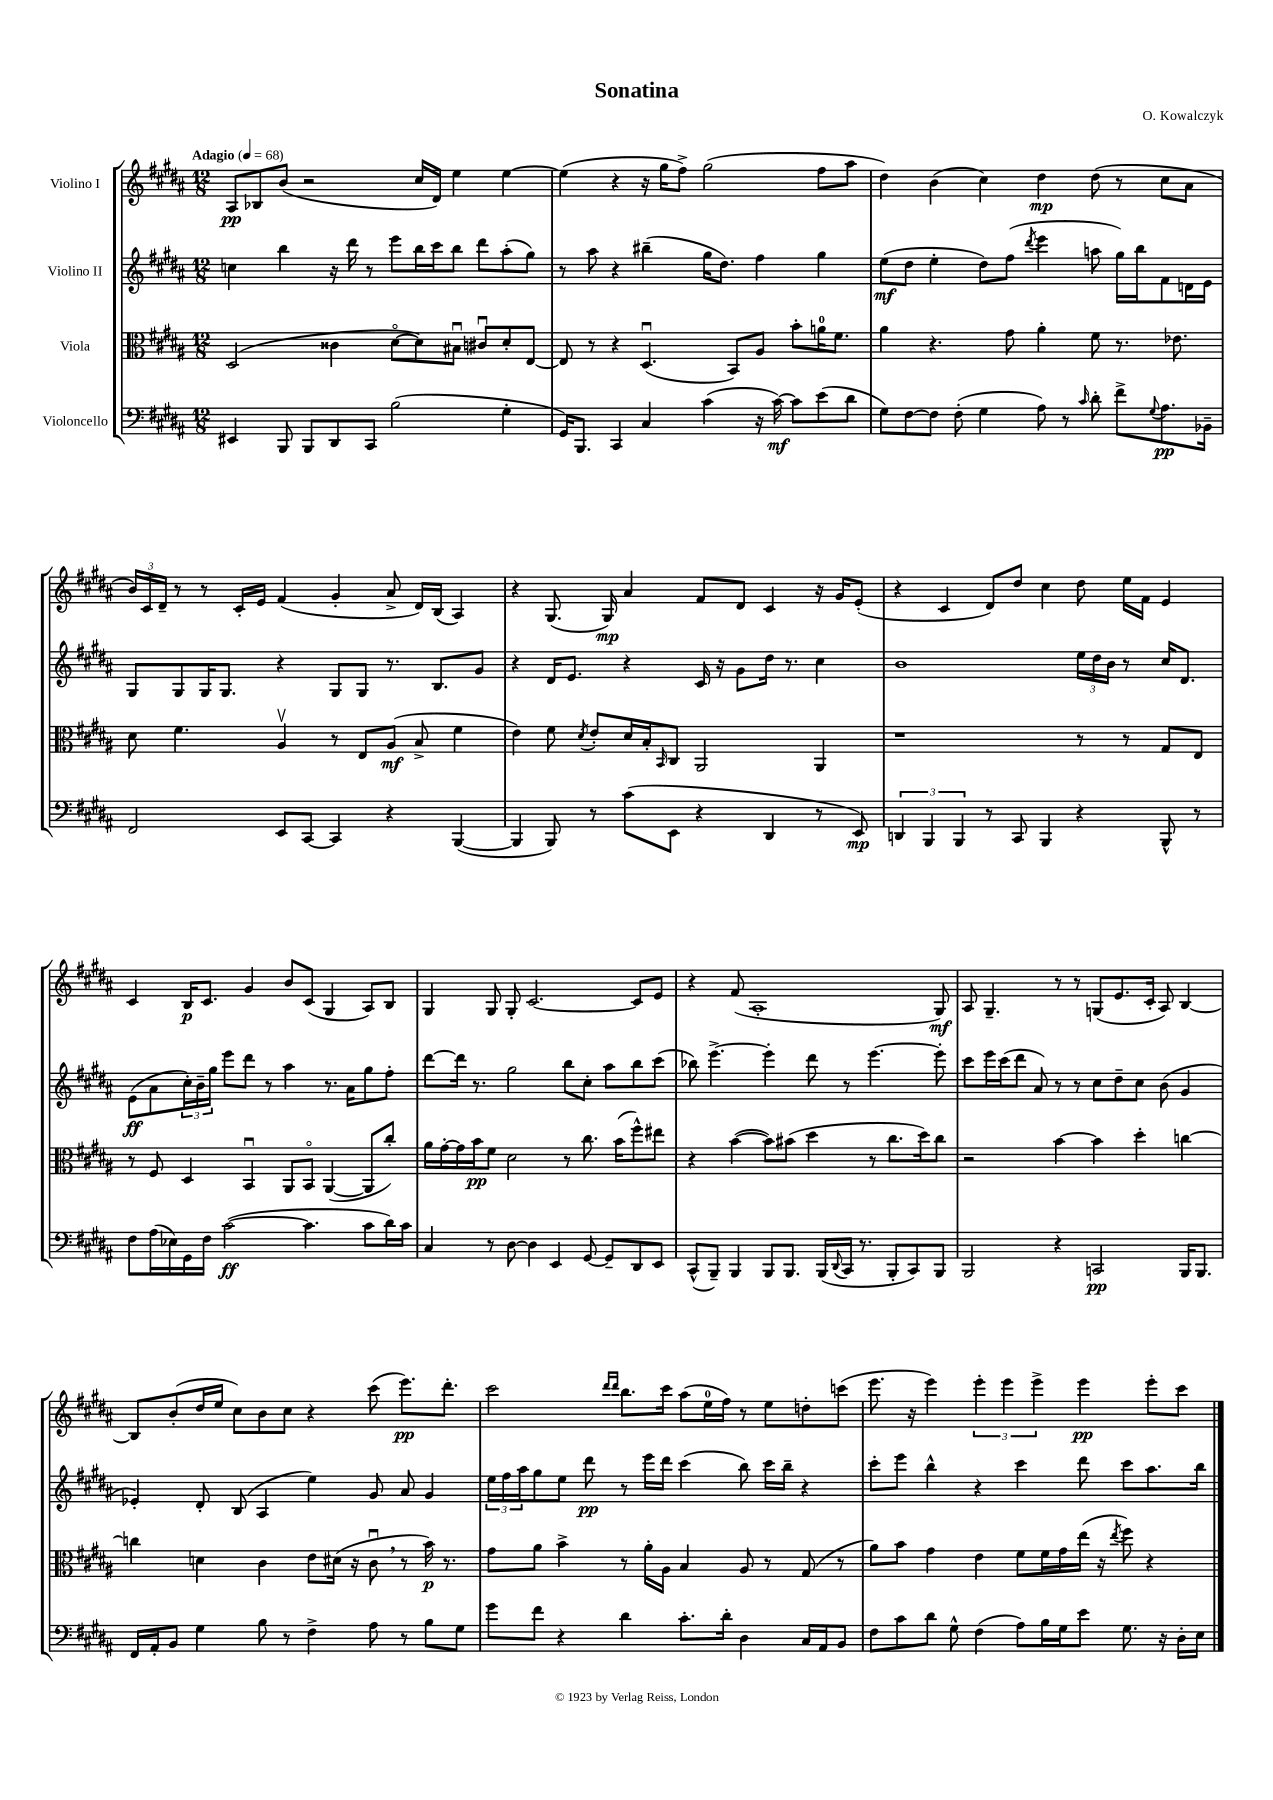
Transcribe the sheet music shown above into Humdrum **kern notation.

**kern	**dynam	**kern	**dynam	**kern	**dynam	**kern	**dynam
*part4	*part4	*part3	*part3	*part2	*part2	*part1	*part1
*staff4	*staff4	*staff3	*staff3	*staff2	*staff2	*staff1	*staff1
*I"Violoncello	*	*I"Viola	*	*I"Violino II	*	*I"Violino I	*
*clefF4	*	*clefC3	*	*clefG2	*	*clefG2	*
*k[f#c#g#d#a#]	*	*k[f#c#g#d#a#]	*	*k[f#c#g#d#a#]	*	*k[f#c#g#d#a#]	*
*M12/8	*	*M12/8	*	*M12/8	*	*M12/8	*
*MM68	*	*MM68	*	*MM68	*	*MM68	*
=1	=1	=1	=1	=1	=1	=1	=1
!	!	!	!	!	!	!LO:TX:a:B:t=Adagio	!
4EE#X/	.	(2D#/	.	4ccn\	.	8A#/L	pp
.	.	.	.	.	.	8B-X/	.
8BBB/	.	.	.	4bb\	.	(8b/J	.
8BBB/L	.	.	.	.	.	2r	.
8DD#/	.	4c##X\	.	16r	.	.	.
.	.	.	.	16ddd#\	.	.	.
8CC#/J	.	.	.	8r	.	.	.
(2B\	.	[8d#\L	.	8eee\L	.	.	.
.	.	8d#\])	.	16bb\L	.	16cc#/LL	.
.	.	.	.	16ccc#\J	.	16d#/JJ)	.
.	.	8B#Xu\J	.	8bb\J	.	4ee\	.
.	.	8c#Xu/L	.	8ddd#\L	.	.	.
4G#'\	.	8d#'/	.	(8aa#'\	.	[4ee\	.
.	.	[8E/J	.	8gg#\J)	.	.	.
=2	=2	=2	=2	=2	=2	=2	=2
16GG#/KL)	.	8E/]	.	8r	.	(4ee\]	.
8.BBB/J	.	.	.	.	.	.	.
.	.	8r	.	8aa#\	.	.	.
4CC#/	.	4r	.	4r	.	4r	.
4C#/	.	(4.D#u/	.	(4bb#X~\	.	16r	.
.	.	.	.	.	.	16gg#\KL	.
.	.	.	.	.	.	8ff#^\J)	.
(4c#\	.	.	.	16gg#\KL	.	(2gg#\	.
.	.	.	.	8.dd#\J)	.	.	.
.	.	8BB/L)	.	.	.	.	.
16r	.	8A#/J	.	4ff#\	.	.	.
[16c#\)	mf	.	.	.	.	.	.
8c#\L]	.	8b'\L	.	.	.	.	.
(8e\	.	16an\K	.	4gg#\	.	8ff#\L	.
.	.	8.f#\J	.	.	.	.	.
8d#\J	.	.	.	.	.	8aa#\J	.
=3	=3	=3	=3	=3	=3	=3	=3
8G#\L)	.	4a#\	.	(8ee\L	mf	4dd#\)	.
[8F#\	.	.	.	8dd#\J	.	.	.
8F#\J]	.	4.r	.	4ee'\	.	(4b\	.
(8F#'\	.	.	.	.	.	.	.
4G#\	.	.	.	8dd#\L)	.	4cc#\)	.
.	.	8g#\	.	(8ff#\J	.	.	.
.	.	.	.	8qddd#/	.	.	.
8A#\)	.	4a#'\	.	4eee\	.	4dd#\	mp
8r	.	.	.	.	.	.	.
16qqc#/	.	.	.	.	.	.	.
8d#'\	.	8f#\	.	8aan\	.	(8dd#\	.
8f#^\L	.	8.r	.	16gg#\LL)	.	8r	.
.	.	.	.	16bb\J	.	.	.
8qqG#/	.	.	.	.	.	.	.
8.A#\	pp	.	.	8f#\	.	8cc#\L	.
.	.	8.e-X\	.	.	.	.	.
.	.	.	.	16dn\L	.	8a#\J	.
16BB-X~\Jk	.	.	.	16e\JJ	.	.	.
!!LO:LB:g=z
=4	=4	=4	=4	=4	=4	=4	=4
2FF#/	.	8d#\	.	8G#/L	.	24b/LL)	.
.	.	.	.	.	.	24c#/	.
.	.	.	.	.	.	24d#~/JJ	.
.	.	4.f#\	.	8G#/	.	8r	.
.	.	.	.	16G#/K	.	8r	.
.	.	.	.	8.G#/J	.	.	.
.	.	.	.	.	.	16c#'/LL	.
.	.	.	.	.	.	16e/JJ	.
8EE/L	.	4A#v/	.	4r	.	(4f#/	.
[8CC#/J	.	.	.	.	.	.	.
4CC#/]	.	8r	.	8G#/L	.	4g#'/	.
.	.	8E/L	.	8G#/J	.	.	.
4r	.	(8A#/J	mf	8.r	.	8a#^/	.
.	.	8B^/	.	.	.	16d#/LL)	.
.	.	.	.	8.B/L	.	(16B/JJ	.
([4BBB/	.	4f#\	.	.	.	4A#/)	.
.	.	.	.	8g#/J	.	.	.
=5	=5	=5	=5	=5	=5	=5	=5
4BBB/]	.	4e\)	.	4r	.	4r	.
8BBB/)	.	8f#\	.	16d#/KL	.	(8.G#/	.
.	.	.	.	8.e/J	.	.	.
.	.	8qd#/	.	.	.	.	.
8r	.	8e'/L	.	.	.	.	.
.	.	.	.	.	.	16G#/)	mp
(8c#\L	.	16d#/L	.	4r	.	4a#/	.
.	.	16B'/J	.	.	.	.	.
.	.	16qqBB/	.	.	.	.	.
8EE\J	.	8C#/J	.	.	.	.	.
4r	.	2AA#/	.	16c#/	.	8f#/L	.
.	.	.	.	16r	.	.	.
.	.	.	.	8g#\L	.	8d#/J	.
4DD#/	.	.	.	16dd#\Jk	.	4c#/	.
.	.	.	.	8.r	.	.	.
8r	.	4AA#/	.	4cc#\	.	16r	.
.	.	.	.	.	.	16g#/KL	.
8EE/)	mp	.	.	.	.	(8e'/J	.
=6	=6	=6	=6	=6	=6	=6	=6
6DDn/	.	1r	.	1b	.	4r	.
6BBB/	.	.	.	.	.	.	.
.	.	.	.	.	.	4c#/	.
6BBB/	.	.	.	.	.	.	.
8r	.	.	.	.	.	8d#/L)	.
8CC#/	.	.	.	.	.	8dd#/J	.
4BBB/	.	.	.	.	.	4cc#\	.
4r	.	8r	.	24ee\LL	.	8dd#\	.
.	.	.	.	24dd#\	.	.	.
.	.	.	.	24b\JJ	.	.	.
.	.	8r	.	8r	.	16ee\LL	.
.	.	.	.	.	.	16f#\JJ	.
8BBB^^/	.	8G#/L	.	16cc#/KL	.	4e/	.
.	.	.	.	8.d#/J	.	.	.
8r	.	8E/J	.	.	.	.	.
!!LO:LB:g=z
=7	=7	=7	=7	=7	=7	=7	=7
8F#\L	.	8r	.	(8e\L	ff	4c#/	.
(16A#\L	.	8F#/	.	8a#\	.	.	.
16E-X\)	.	.	.	.	.	.	.
16GG#\	.	4D#/	.	24cc#'\L)	.	16B/KL	p
.	.	.	.	24b~\	.	.	.
16F#\JJ	.	.	.	.	.	8.c#/J	.
.	.	.	.	24gg#\JJ	.	.	.
([2c#\	ff	.	.	8eee\L	.	.	.
.	.	4BBu/	.	8ddd#\J	.	4g#/	.
.	.	.	.	8r	.	.	.
.	.	8AA#/L	.	4aa#\	.	8b/L	.
4.c#\]	.	8BB/J	.	.	.	(8c#/J	.
.	.	([4AA#/	.	8.r	.	4G#/	.
.	.	.	.	16a#\KL	.	.	.
8c#\L	.	8AA#/L]	.	8gg#\	.	8A#/L)	.
16d#\L)	.	8cc#'/J)	.	8ff#'\J	.	8B/J	.
16c#\JJ	.	.	.	.	.	.	.
=8	=8	=8	=8	=8	=8	=8	=8
4C#/	.	16a#\LL	.	[8ddd#\L	.	4G#/	.
.	.	[16g#'\	.	.	.	.	.
.	.	16g#\]	.	16ddd#\Jk]	.	.	.
.	.	16b\J	pp	8.r	.	.	.
8r	.	8f#\J	.	.	.	8G#/	.
[8D#\	.	2d#\	.	2gg#\	.	8G#'/	.
4D#\]	.	.	.	.	.	[2.c#/	.
4EE/	.	.	.	.	.	.	.
.	.	8r	.	8bb\L	.	.	.
[8GG#/	.	8.cc#\	.	8cc#'\J	.	.	.
8GG#~/L]	.	.	.	8aa#\L	.	.	.
.	.	(16b\KL	.	.	.	.	.
8DD#/	.	8ff#^^\)	.	8bb\	.	8c#/L]	.
8EE/J	.	8ee#X\J	.	(8ccc#\J	.	8e/J	.
=9	=9	=9	=9	=9	=9	=9	=9
(8CC#^^/L	.	4r	.	8bb-X\)	.	4r	.
8BBB~/J)	.	.	.	[4.eee^\	.	.	.
4BBB/	.	([4b\	.	.	.	(8f#/	.
.	.	.	.	.	.	1A#'	.
8BBB/L	.	8b\L])	.	4eee'\]	.	.	.
8.BBB/J	.	(8b#X\J	.	.	.	.	.
.	.	4dd#\	.	8ddd#\	.	.	.
(16BBB/LL	.	.	.	.	.	.	.
8qqDD#/	.	.	.	.	.	.	.
16CC#/JJ	.	.	.	8r	.	.	.
8.r	.	.	.	.	.	.	.
.	.	8r	.	[4.eee\	.	.	.
8BBB'/L	.	8.cc#\L	.	.	.	.	.
8CC#/)	.	.	.	.	.	.	.
.	.	16dd#\k)	.	.	.	.	.
8BBB/J	.	8cc#\J	.	8eee'\]	.	8G#/)	mf
=10	=10	=10	=10	=10	=10	=10	=10
2BBB/	.	2r	.	8ccc#\L	.	8A#/	.
.	.	.	.	16eee\L	.	4.G#~/	.
.	.	.	.	(16ccc#\J	.	.	.
.	.	.	.	8ddd#\J	.	.	.
.	.	.	.	8a#/)	.	.	.
4r	.	[4b\	.	8r	.	8r	.
.	.	.	.	8r	.	8r	.
2CCn/	pp	4b\]	.	8cc#\L	.	(8Gn/L	.
.	.	.	.	8dd#~\	.	8.e/	.
.	.	4dd#'\	.	8cc#\J	.	.	.
.	.	.	.	.	.	16c#'/Jk	.
.	.	.	.	(8b\	.	8A#/)	.
16BBB/KL	.	[4ccn\	.	4g#/	.	[4B/	.
8.BBB/J	.	.	.	.	.	.	.
!!LO:LB:g=z
=11	=11	=11	=11	=11	=11	=11	=11
16FF#/LL	.	4ccn\]	.	4e-X'/)	.	8B/L]	.
16AA#'/J	.	.	.	.	.	.	.
8BB/J	.	.	.	.	.	(8b'/	.
4G#\	.	4dn\	.	8d#'/	.	16dd#/L	.
.	.	.	.	.	.	16ee/JJ	.
.	.	.	.	(8B/	.	8cc#\L)	.
8B\	.	4c#\	.	4A#/	.	8b\	.
8r	.	.	.	.	.	8cc#\J	.
4F#^\	.	8e\L	.	4ee\)	.	4r	.
.	.	(16d#X\Jk	.	.	.	.	.
.	.	16r	.	.	.	.	.
8A#\	.	8c#u,\	.	8g#/	.	(8ccc#\	.
8r	.	8r	.	8a#/	.	8.eee\L)	pp
8B\L	.	16b\)	p	4g#/	.	.	.
.	.	8.r	.	.	.	8.ddd#'\J	.
8G#\J	.	.	.	.	.	.	.
=12	=12	=12	=12	=12	=12	=12	=12
8g#\L	.	8g#\L	.	24ee\LL	.	2ccc#\	.
.	.	.	.	24ff#\	.	.	.
.	.	.	.	24aa#\J	.	.	.
8f#\J	.	8a#\J	.	8gg#\	.	.	.
4r	.	4b^\	.	8ee\J	.	.	.
.	.	.	.	8ddd#\	pp	.	.
.	.	.	.	.	.	16qqddd#/LL	.
.	.	.	.	.	.	16qqddd#/JJ	.
4d#\	.	8r	.	8r	.	8.bb\L	.
.	.	16a#'\LL	.	16eee\LL	.	.	.
.	.	16A#\JJ	.	16ddd#\JJ	.	16ccc#\Jk	.
8.c#'\L	.	4B/	.	(4ccc#\	.	(8aa#\L	.
.	.	.	.	.	.	16ee\L	.
16d#'\Jk	.	.	.	.	.	16ff#\JJ)	.
4D#\	.	8A#/	.	8bb\)	.	8r	.
.	.	8r	.	16ccc#\LL	.	8ee\L	.
.	.	.	.	16bb~\JJ	.	.	.
16C#/LL	.	(8G#/	.	4r	.	8ddn'\	.
16AA#/J	.	.	.	.	.	.	.
8BB/J	.	8r	.	.	.	(8cccn\J	.
=13	=13	=13	=13	=13	=13	=13	=13
8F#\L	.	8a#\L)	.	8ccc#'\L	.	8.eee\	.
8c#\	.	8b\J	.	8eee\J	.	.	.
.	.	.	.	.	.	16r	.
8d#\J	.	4g#\	.	4bb^^\	.	4eee\)	.
8G#^^\	.	.	.	.	.	.	.
(4F#\	.	4e\	.	4r	.	6eee'\	.
.	.	.	.	.	.	6eee\	.
8A#\L)	.	8f#\L	.	4ccc#\	.	.	.
.	.	.	.	.	.	6eee^\	.
16B\L	.	16f#\L	.	.	.	.	.
16G#\J	.	16g#\	.	.	.	.	.
8e\J	.	(16ee\JJ	.	8ddd#\	.	4eee\	pp
.	.	16r	.	.	.	.	.
.	.	8qee/	.	.	.	.	.
8.G#\	.	8ff#\)	.	8ccc#\L	.	.	.
.	.	4r	.	8.aa#\	.	8eee'\L	.
16r	.	.	.	.	.	.	.
16D#'\LL	.	.	.	.	.	8ccc#\J	.
16E\JJ	.	.	.	16bb\Jk	.	.	.
==	==	==	==	==	==	==	==
*-	*-	*-	*-	*-	*-	*-	*-
